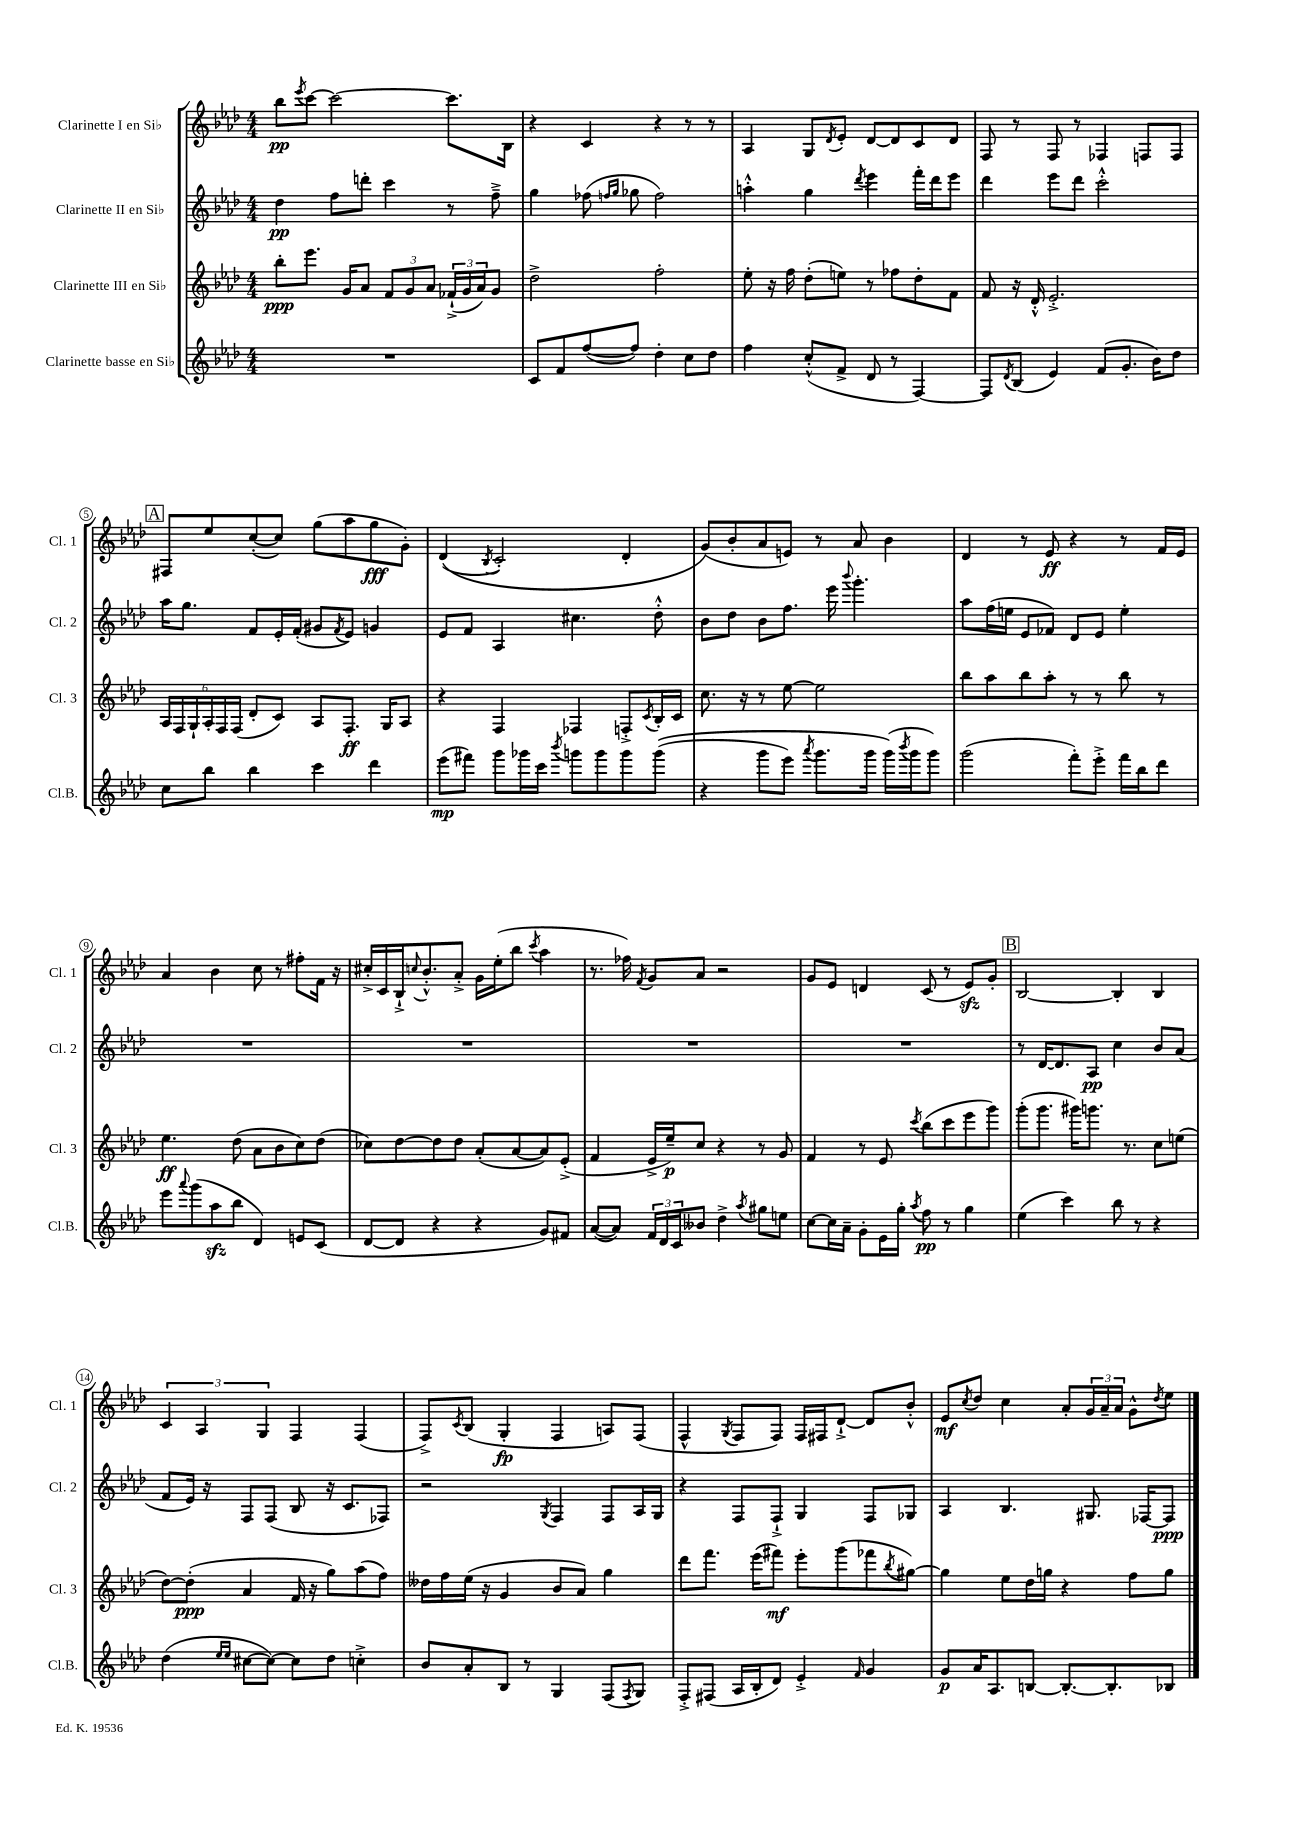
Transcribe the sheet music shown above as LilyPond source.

<<
\new StaffGroup <<
\new Staff = "s0" \with { instrumentName = "Clarinette I en Sib" shortInstrumentName = "Cl. 1" } {
    \clef treble \key aes \major \numericTimeSignature \time 4/4
    bes''8\pp \acciaccatura { ees'''8 } c'''8~ c'''2~ c'''8. bes16 |
    r4 c'4 r4 r8 r8 |
    aes4 g8 \acciaccatura { des'8 } ees'8-. des'8~ des'8 c'8 des'8 |
    f8 r8 f8 r8 fes4 f8 f8 |
    \mark \markup { \box "A" } fis8 ees''8 c''8~-.( c''8) g''8( aes''8 g''8\fff g'8-.) |
    des'4(\( \acciaccatura { bes8 } c'2-.) des'4-. |
    g'8(\) bes'8-. aes'8 e'8) r8 aes'8 bes'4 |
    des'4 r8 ees'8\ff r4 r8 f'16 ees'16 |
    aes'4 bes'4 c''8 r8 fis''8-. f'16 r16 |
    cis''16-.-> c'16 bes16-!-> \appoggiatura { c''8 } bes'8.-.-^ aes'8-.-> g'16 ees''16-.( bes''8 \acciaccatura { c'''8 } aes''4 |
    r8. fes''16) \acciaccatura { f'8 } g'8 aes'8 r2 |
    g'8 ees'8 d'4 c'8( r8 ees'8\sfz) g'8-. |
    \mark \markup { \box "B" } bes2~ bes4-. bes4 |
    \tuplet 3/2 { c'4 aes4 g4 } f4 f4( |
    f8->) \acciaccatura { c'8 } bes8( g4-.\fp f4 a8) f8( |
    f4-^ \acciaccatura { g8 } f8 f8) f16 fis16 des'8~-!-> des'8 bes'8-.-^ |
    ees'8\mf \acciaccatura { c''8 } des''8 c''4 aes'8-. \tuplet 3/2 { g'16 aes'16-- aes'16 } g'8-^ \acciaccatura { des''8 } ees''8 \bar "|." |
}
\new Staff = "s1" \with { instrumentName = "Clarinette II en Sib" shortInstrumentName = "Cl. 2" } {
    \clef treble \key aes \major \numericTimeSignature \time 4/4
    des''4\pp f''8 d'''8-. c'''4 r8 f''8---> |
    g''4 fes''8( \grace { f''16 g''16 } ges''8 f''2) |
    a''4-.-^ g''4 \acciaccatura { des'''8 } ees'''4 f'''16-. des'''16 ees'''8 |
    des'''4 ees'''8 des'''8 c'''2-.-^ |
    \mark \markup { \box "A" } aes''16 g''8. f'8 ees'16-. f'16-.( gis'8 \acciaccatura { f'8 } ees'8) g'4 |
    ees'8 f'8 aes4 cis''4. des''8-.-^ |
    bes'8 des''8 bes'8 f''8. ees'''16 \appoggiatura { bes'''8 } g'''4.-. |
    aes''8 f''16( e''16 ees'8 fes'8) des'8 ees'8 e''4-. |
    R1 |
    R1 |
    R1 |
    R1 |
    \mark \markup { \box "B" } r8 des'16~ des'8. aes8\pp c''4 bes'8 aes'8( |
    f'8 ees'16) r16 f8 f8( bes8 r16 c'8. fes8) |
    r2 \acciaccatura { g8 } f4 f8 aes16 g16 |
    r4 f8 f8-!-> g4 f8 ges8 |
    aes4 bes4. gis8. fes16~ fes8\ppp \bar "|." |
}
\new Staff = "s2" \with { instrumentName = "Clarinette III en Sib" shortInstrumentName = "Cl. 3" } {
    \clef treble \key aes \major \numericTimeSignature \time 4/4
    bes''8-.\ppp ees'''8. g'16 aes'8 \tuplet 3/2 { f'8 g'8 aes'8 } \tuplet 3/2 { fes'16-!->( g'16 aes'16) } g'8 |
    des''2-> f''2-. |
    ees''8-. r16 f''16 des''8-.( e''8) r8 fes''8 des''8-. f'8 |
    f'8 r16 des'16-.-^ ees'2.-.-> |
    \mark \markup { \box "A" } \tuplet 6/4 { aes16 f16 g16-! aes16-. f16 f16( } des'8-. c'8) aes8 f8.-.\ff g16 aes8 |
    r4 f4 fes4 f8-.-> \acciaccatura { c'8 } bes16-. c'16 |
    c''8. r16 r8 ees''8~ ees''2 |
    bes''8 aes''8 bes''8 aes''8-. r8 r8 bes''8 r8 |
    ees''4.\ff des''8( aes'8 bes'8 c''8) des''8( |
    ces''8) des''8~ des''8 des''8 aes'8-.( aes'8~ aes'8) ees'8-.->( |
    f'4 ees'16-> ees''16--\p) c''8 r4 r8 g'8 |
    f'4 r8 ees'8 \acciaccatura { c'''8 } bes''8( c'''8 ees'''8 g'''8) |
    \mark \markup { \box "B" } g'''8-.( g'''8. gis'''16) g'''8. r8. c''8 e''8( |
    des''8~) des''8-.\ppp( aes'4 f'16 r16 g''8) aes''8( f''8) |
    deses''16 f''16 ees''16( r16 g'4 bes'8 aes'8) g''4 |
    des'''8 f'''8. ees'''16( fis'''8\mf) ees'''8-. g'''8( fes'''8 \acciaccatura { bes''8 } gis''8~) |
    gis''4 ees''8 des''16 g''16 r4 f''8 g''8 \bar "|." |
}
\new Staff = "s3" \with { instrumentName = "Clarinette basse en Sib" shortInstrumentName = "Cl.B." } {
    \clef treble \key aes \major \numericTimeSignature \time 4/4
    R1 |
    c'8 f'8 f''8~( f''8) des''4-. c''8 des''8 |
    f''4 c''8-.-^( f'8-> des'8 r8 f4~) |
    f8 \acciaccatura { des'8 } bes8( ees'4) f'8( g'8.-. bes'16) des''8 |
    \mark \markup { \box "A" } c''8 bes''8 bes''4 c'''4 des'''4 |
    ees'''8\mp( fis'''8) g'''8 ges'''16 c'''16 \acciaccatura { bes'''8 } g'''8 g'''8 g'''8 g'''8(\( |
    r4 g'''8 ees'''8) \acciaccatura { aes'''8 } g'''8. g'''16 g'''16(\) \acciaccatura { bes'''8 } g'''16 g'''8) |
    g'''2( f'''8-.) ees'''8-.-> f'''16 bes''16 des'''8 |
    ees'''8 \appoggiatura { aes'''8 } g'''8( aes''8\sfz bes''8 des'4) e'8 c'8( |
    des'8~ des'8 r4 r4 g'8) fis'8 |
    aes'8~( aes'8) \tuplet 3/2 { f'16 des'16 c'16 } beses'8 des''4-> \acciaccatura { aes''8 } gis''8 e''8 |
    c''8~ c''16 aes'16-- g'8-. ees'16 g''16-. \acciaccatura { aes''8 } f''8\pp r8 g''4 |
    \mark \markup { \box "B" } ees''4( c'''4) bes''8 r8 r4 |
    des''4( \grace { ees''16 ees''16 } cis''8~ cis''8~) cis''8 des''8 c''4-.-> |
    bes'8 aes'8-. bes8 r8 g4 f8( \acciaccatura { f8 } g8) |
    f8-.-> fis8( aes16 bes16-. des'8) ees'4-.-> \grace { f'16 } g'4 |
    g'8\p aes'16 aes8. b8~ b8.~-. b8.-. bes8 \bar "|." |
}
>>
>>
\layout { \context { \Score \override BarNumber.stencil = #(make-stencil-circler 0.1 0.3 ly:text-interface::print) } }
